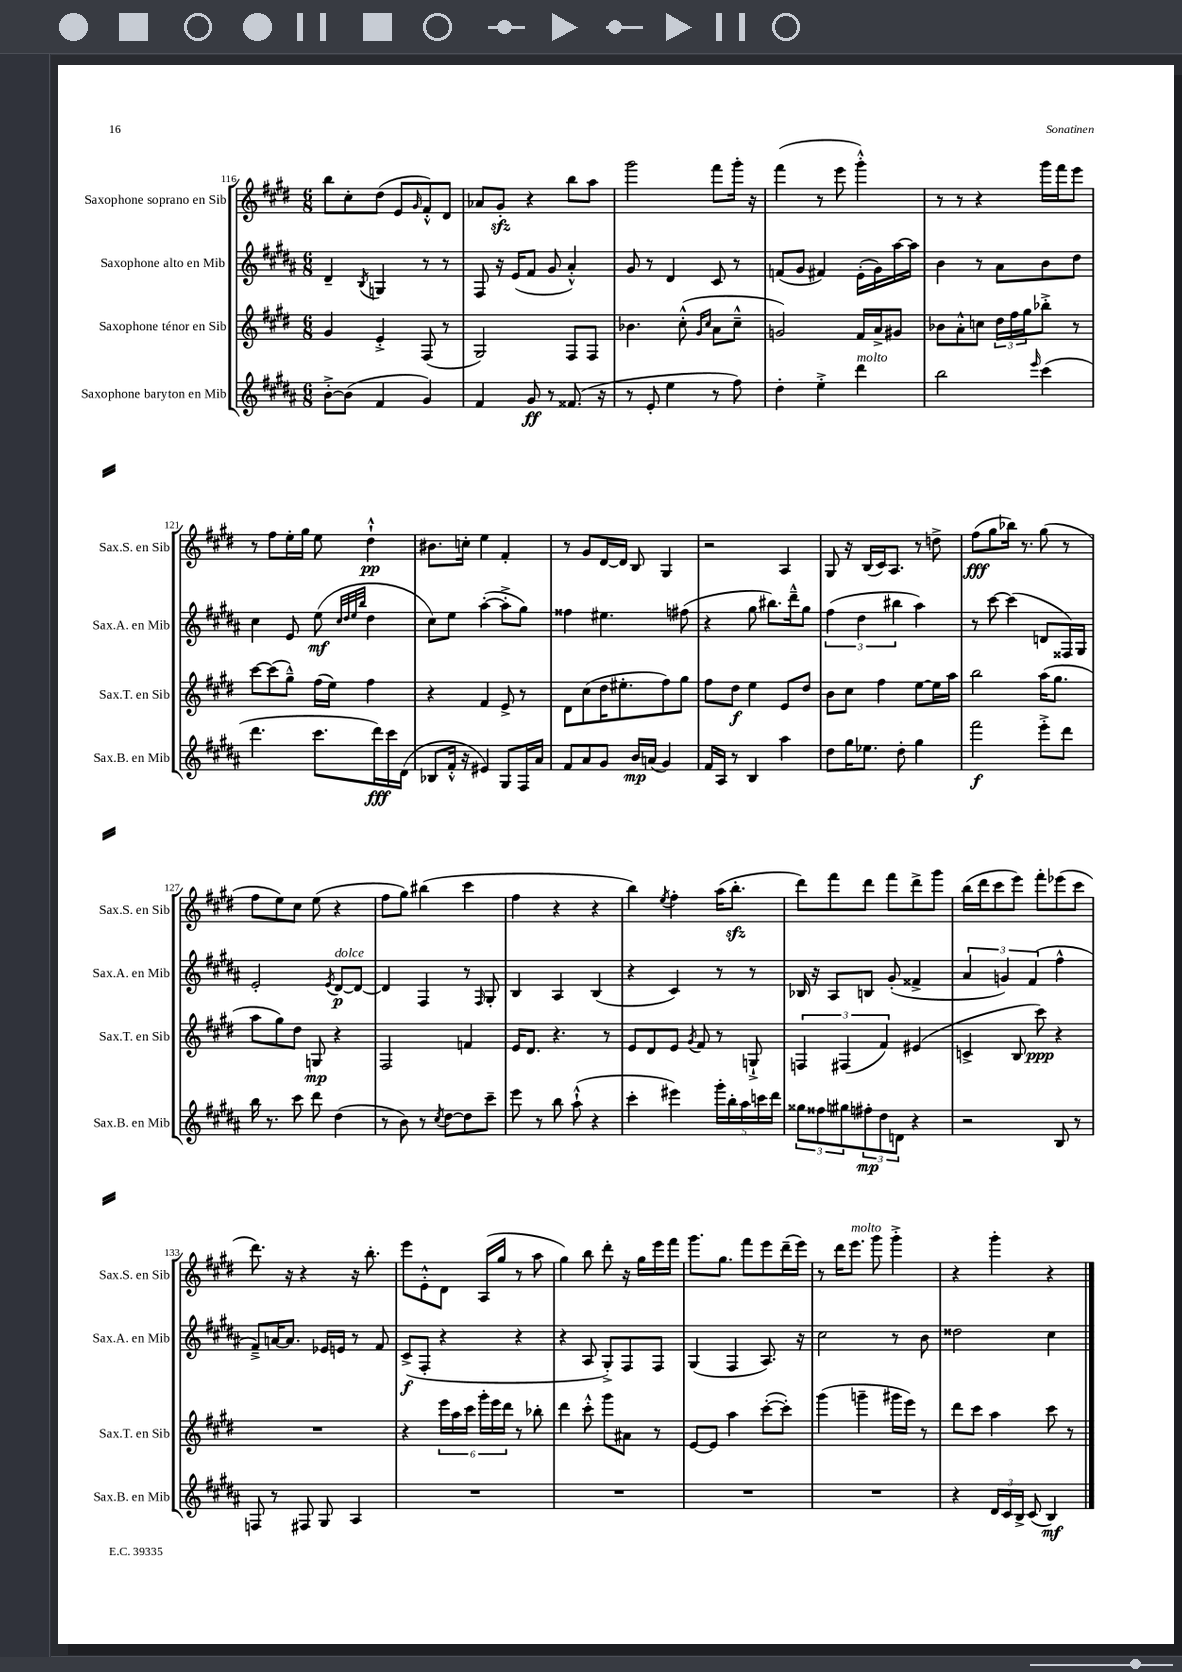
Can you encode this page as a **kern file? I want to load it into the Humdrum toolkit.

**kern	**dynam	**kern	**dynam	**kern	**dynam	**kern	**dynam
*part4	*part4	*part3	*part3	*part2	*part2	*part1	*part1
*staff4	*staff4	*staff3	*staff3	*staff2	*staff2	*staff1	*staff1
*I"Saxophone baryton en Mib	*	*I"Saxophone ténor en Sib	*	*I"Saxophone alto en Mib	*	*I"Saxophone soprano en Sib	*
*I'Sax.B. en Mib	*	*I'Sax.T. en Sib	*	*I'Sax.A. en Mib	*	*I'Sax.S. en Sib	*
*clefG2	*	*clefG2	*	*clefG2	*	*clefG2	*
*k[f#c#g#d#a#]	*	*k[f#c#g#d#]	*	*k[f#c#g#d#a#]	*	*k[f#c#g#d#]	*
*M6/8	*	*M6/8	*	*M6/8	*	*M6/8	*
=116	=116	=116	=116	=116	=116	=116	=116
[8b'^\L	.	4g#/	.	4d#~/	.	8bb\L	.
(8b\J]	.	.	.	.	.	8cc#'\	.
.	.	.	.	8qB/	.	.	.
4f#/	.	4e'^/	.	4Gn/	.	(8dd#\J	.
.	.	.	.	.	.	8e/L	.
.	.	.	.	.	.	16qqg#/	.
4g#/)	.	(8F#/	.	8r	.	8f#'^^/)	.
.	.	8r	.	8r	.	8d#/J	.
=117	=117	=117	=117	=117	=117	=117	=117
4f#/	.	2G#/)	.	8F#/	.	8a-X/L	.
.	.	.	.	16r	.	8g#zz'/J	.
.	.	.	.	(16e/KL	.	.	.
8g#/	ff	.	.	8f#/J	.	4r	.
8r	.	.	.	8g#/	.	.	.
(8.f##X/	.	8F#/L	.	4a#'^^/)	.	8bb\L	.
.	.	8F#/J	.	.	.	8aa\J	.
16r	.	.	.	.	.	.	.
=118	=118	=118	=118	=118	=118	=118	=118
8r	.	4.b-X\	.	8g#/	.	2ggg#\	.
8e'/	.	.	.	8r	.	.	.
4ee\	.	.	.	4d#/	.	.	.
.	.	(8cc#'^^\	.	.	.	.	.
.	.	16qqg#/LL	.	.	.	.	.
.	.	16qqcc#/JJ	.	.	.	.	.
8r	.	8a\L	.	8c#/	.	8fff#\L	.
8ff#\)	.	8cc#~^^\J	.	8r	.	16ggg#'\Jk	.
.	.	.	.	.	.	16r	.
=119	=119	=119	=119	=119	=119	=119	=119
4dd#'\	.	2gn/)	.	(8fn/L	.	(4fff#\	.
.	.	.	.	8g#/J	.	.	.
4ee'^\	.	.	.	4f#X/)	.	8r	.
.	.	.	.	.	.	8eee\	.
!LO:TX:a:i:t=molto	!	!	!	!	!	!	!
4ddd#\	.	16f#/LL	.	(16e'\LL	.	4ggg#'^^\)	.
.	.	16a^/J	.	16g#\)	.	.	.
.	.	8g#X/J	.	[16aa#\	.	.	.
.	.	.	.	16aa#\JJ]	.	.	.
=120	=120	=120	=120	=120	=120	=120	=120
2bb\	.	8b-X\L	.	4b\	.	8r	.
.	.	8a'^^\	.	.	.	8r	.
.	.	8ccn\J	.	8r	.	4r	.
.	.	24dd#\LL	.	8a#\L	.	.	.
.	.	24ff#\	.	.	.	.	.
.	.	24gg#\J	.	.	.	.	.
16qqeee/	.	.	.	.	.	.	.
(4ccc#\	.	8bb-X'^\J	.	8b\	.	16ggg#\LL	.
.	.	.	.	.	.	16fff#\J	.
.	.	8r	.	8dd#\J	.	8eee\J	.
!!LO:LB:g=z
=121	=121	=121	=121	=121	=121	=121	=121
4.ddd#\	.	[8ccc#\L	.	4cc#\	.	8r	.
.	.	(8ccc#\]	.	.	.	8ff#\L	.
.	.	8gg#~^^\J)	.	8e/	.	16ee'\L	.
.	.	.	.	.	.	16gg#\JJ	.
8.ccc#\L	.	(16ff#\LL	.	(8ee\	mf	8ee\	.
.	.	16ee\JJ)	.	.	.	.	.
.	.	.	.	32qqcc#/LLL	.	.	.
.	.	.	.	32qqdd#/	.	.	.
.	.	.	.	32qqee/	.	.	.
.	.	.	.	32qqbb/JJJ	.	.	.
.	.	4ff#\	.	4dd#\	.	4dd#`^^\	pp
16ddd#\L)	fff	.	.	.	.	.	.
16ccc#\	.	.	.	.	.	.	.
(16d#\JJ	.	.	.	.	.	.	.
=122	=122	=122	=122	=122	=122	=122	=122
8B-X/L	.	4r	.	8cc#\L)	.	8.b#X\L	.
16f#'^^/Jk	.	.	.	8ee\J	.	.	.
16r	.	.	.	.	.	16ccn'\Jk	.
4e#X/)	.	4f#/	.	([4aa#'\	.	4ee\	.
8G#/L	.	8e^/	.	8aa#'^\L]	.	4f#'/	.
16F#/L	.	8r	.	8gg#\J)	.	.	.
16a#/JJ	.	.	.	.	.	.	.
=123	=123	=123	=123	=123	=123	=123	=123
8f#/L	.	8d#\L	.	4ff##X\	.	8r	.
8a#/	.	(8cc#\	.	.	.	8g#/L	.
8g#/J	.	16dd#\K	.	4.ee#X\	.	[16d#/L	.
.	.	8.ee#X'\	.	.	.	16d#/JJ]	.
16b/LL	mp	.	.	.	.	8B/	.
(16an/JJ	.	.	.	.	.	.	.
4g#/)	.	8ff#\)	.	.	.	4G#/	.
.	.	8gg#\J	.	(8ff#X\	.	.	.
=124	=124	=124	=124	=124	=124	=124	=124
16f#/LL	.	8ff#\L	.	4r	.	2r	.
16A#/JJ	.	.	.	.	.	.	.
8r	.	8dd#\J	f	.	.	.	.
4B/	.	4ee\	.	8gg#\	.	.	.
.	.	.	.	8.bb#X\L)	.	.	.
4aa#\	.	8e/L	.	.	.	4A/	.
.	.	.	.	16ddd#~^^\k	.	.	.
.	.	8dd#/J	.	8gg#\J	.	.	.
=125	=125	=125	=125	=125	=125	=125	=125
8dd#\L	.	8b\L	.	(6ff#\	.	8G#/	.
16gg#\K	.	8cc#\J	.	.	.	16r	.
.	.	.	.	6dd#\	.	.	.
8.ee-X\J	.	.	.	.	.	(16B/LL	.
.	.	4ff#\	.	.	.	16c#/J)	.
.	.	.	.	.	.	8.A/J	.
.	.	.	.	6bb#X\	.	.	.
8dd#'\	.	.	.	.	.	.	.
4gg#\	.	[8ee\L	.	4aa#\)	.	8r	.
.	.	16ee\L]	.	.	.	8ddn^\	.
.	.	16aa\JJ	.	.	.	.	.
=126	=126	=126	=126	=126	=126	=126	=126
2fff#\	f	2bb\	.	8r	.	(8ff#\L	fff
.	.	.	.	[8ccc#\	.	8gg#\	.
.	.	.	.	(4ccc#\]	.	16bb-X\Jk)	.
.	.	.	.	.	.	8.r	.
8eee'^\L	.	(16aa\KL	.	8dn/L	.	(8gg#\	.
.	.	8.gg#\J	.	.	.	.	.
8ddd#\J	.	.	.	16F##X/L)	.	8r	.
.	.	.	.	16G#/JJ	.	.	.
!!LO:LB:g=z
=127	=127	=127	=127	=127	=127	=127	=127
16bb\	.	8aa\L	.	2e'/	.	8ff#\L	.
8.r	.	.	.	.	.	.	.
.	.	8gg#\)	.	.	.	8ee\)	.
8ccc#\	.	8dd#\J	.	.	.	8cc#\J	.
8ddd#\	.	8Gn/	mp	.	.	(8ee\	.
.	.	.	.	8qe/	.	.	.
!	!	!	!	!LO:TX:a:i:t=dolce	!	!	!
(4dd#\	.	4r	.	[8d#/L	p	4r	.
.	.	.	.	8d#/J_	.	.	.
=128	=128	=128	=128	=128	=128	=128	=128
8r	.	2F#/	.	4d#/]	.	8ff#\L	.
8b\)	.	.	.	.	.	8gg#\J)	.
8r	.	.	.	4F#/	.	(4bb#X\	.
8qcc#/	.	.	.	.	.	.	.
[8dd#\L	.	.	.	.	.	.	.
8dd#\]	.	4fn/	.	8r	.	4ccc#\	.
.	.	.	.	16qqF#/	.	.	.
8ccc#~\J	.	.	.	8G#'/	.	.	.
=129	=129	=129	=129	=129	=129	=129	=129
8eee\	.	16e/KL	.	4B/	.	4ff#\	.
.	.	8.d#/J	.	.	.	.	.
8r	.	.	.	.	.	.	.
8bb\	.	4.r	.	4A#/	.	4r	.
(8aa#`^^\	.	.	.	.	.	.	.
4r	.	.	.	(4B/	.	4r	.
.	.	8r	.	.	.	.	.
=130	=130	=130	=130	=130	=130	=130	=130
4ccc#'\	.	8e/L	.	4r	.	4bb\)	.
.	.	8d#/	.	.	.	.	.
.	.	.	.	.	.	8qee/	.
4eee#X\)	.	8e/J	.	4c#/)	.	4ff#'\	.
.	.	8qg#/	.	.	.	.	.
.	.	8f#/	.	.	.	.	.
20ggg#'\LL	.	8r	.	8r	.	(16aa\KL	.
20bb'\	.	.	.	.	.	.	.
.	.	.	.	.	.	8.bbzz'\J	.
20aa#\	.	.	.	.	.	.	.
.	.	8Gn`^/	.	8r	.	.	.
20cccn\	.	.	.	.	.	.	.
20ddd#\JJ	.	.	.	.	.	.	.
=131	=131	=131	=131	=131	=131	=131	=131
12gg##X\L	.	6Fn/	.	16B-X/	.	8ddd#\L)	.
.	.	.	.	16r	.	.	.
12ff##X\	.	.	.	.	.	.	.
.	.	.	.	8A#/L	.	8fff#\	.
12gg#X\	.	(6F#X/	.	.	.	.	.
12ff#X'\	mp	.	.	8Bn/J	.	8ddd#\J	.
12dd#\	.	6f#/)	.	.	.	.	.
.	.	.	.	(8g#'/	.	8fff#\L	.
12dn\J	.	.	.	.	.	.	.
4r	.	(4e#X/	.	4f##X^/	.	8ddd#^\	.
.	.	.	.	.	.	8ggg#\J	.
=132	=132	=132	=132	=132	=132	=132	=132
2r	.	4cn^/	.	6a#/	.	(16bb\LL	.
.	.	.	.	.	.	16ddd#\J	.
.	.	.	.	.	.	8ccc#\	.
.	.	.	.	6gn/)	.	.	.
.	.	8B/	.	.	.	8eee\J)	.
.	.	.	.	(6f#/	.	.	.
.	.	8ccc#\)	ppp	.	.	8fff#'\L	.
8B/	.	4r	.	4ff#^^\	.	(8eee-X\	.
8r	.	.	.	.	.	8ccc#\J	.
!!LO:LB:g=z
=133	=133	=133	=133	=133	=133	=133	=133
8Fn/	.	2.r	.	8f#~^/L)	.	8.ddd#\)	.
8r	.	.	.	[16an/K	.	.	.
.	.	.	.	8.a/J]	.	16r	.
8F#X/	.	.	.	.	.	4r	.
8G#/	.	.	.	16e-X/LL	.	.	.
.	.	.	.	16en/JJ	.	.	.
4A#/	.	.	.	8r	.	16r	.
.	.	.	.	.	.	8.bb'\	.
.	.	.	.	8f#/	.	.	.
=134	=134	=134	=134	=134	=134	=134	=134
2.r	.	4r	.	(8c#^/L	f	8eee\L	.
.	.	.	.	8F#'/J	.	8e'^^\	.
.	.	24eee\LL	.	4r	.	8d#\J	.
.	.	24aa\	.	.	.	.	.
.	.	24ccc#\JJ	.	.	.	.	.
.	.	24ggg#'\LL	.	.	.	(16A/LL	.
.	.	24eee\	.	.	.	.	.
.	.	.	.	.	.	16gg#/JJ	.
.	.	24ddd#\JJ	.	.	.	.	.
.	.	8r	.	4r	.	8r	.
.	.	8bb-X'\	.	.	.	8aa\	.
=135	=135	=135	=135	=135	=135	=135	=135
2.r	.	4ddd#\	.	4r	.	4gg#\)	.
.	.	8ccc#'^^\	.	8A#/	.	8bb\	.
.	.	8ggg#\L	.	8G#'^/L)	.	8ddd#'\	.
.	.	8a#X\J	.	8F#/	.	16r	.
.	.	.	.	.	.	16gg#\LL	.
.	.	8r	.	8F#/J	.	16eee\	.
.	.	.	.	.	.	16fff#\JJ	.
=136	=136	=136	=136	=136	=136	=136	=136
2.r	.	[8e/L	.	(4G#/	.	8.ggg#\L	.
.	.	8e/J]	.	.	.	.	.
.	.	.	.	.	.	8.gg#\J	.
.	.	4aa\	.	4F#/	.	.	.
.	.	.	.	.	.	8fff#\L	.
.	.	([8ccc#'\L	.	8.A#/)	.	8eee\	.
.	.	8ccc#'\J])	.	.	.	(16ddd#~\L	.
.	.	.	.	16r	.	16eee\JJ)	.
=137	=137	=137	=137	=137	=137	=137	=137
2.r	.	(4ggg#\	.	2cc#\	.	8r	.
.	.	.	.	.	.	16ddd#\KL	.
!	!	!	!	!	!	!LO:TX:a:i:t=molto	!
.	.	.	.	.	.	8.eee\J	.
.	.	4gggn~\	.	.	.	.	.
.	.	.	.	.	.	8ggg#\	.
.	.	16ggg#X\LL	.	8r	.	4ggg#'^\	.
.	.	16eee\JJ)	.	.	.	.	.
.	.	8r	.	8b\	.	.	.
=138	=138	=138	=138	=138	=138	=138	=138
4r	.	8ddd#\L	.	2dd##X\	.	4r	.
.	.	8ccc#\J	.	.	.	.	.
24d#/LL	.	4aa\	.	.	.	4ggg#'\	.
24c#/	.	.	.	.	.	.	.
24B^/JJ	.	.	.	.	.	.	.
(8c#/	.	.	.	.	.	.	.
4B/)	mf	8ccc#\	.	4cc#\	.	4r	.
.	.	8r	.	.	.	.	.
==	==	==	==	==	==	==	==
*-	*-	*-	*-	*-	*-	*-	*-
